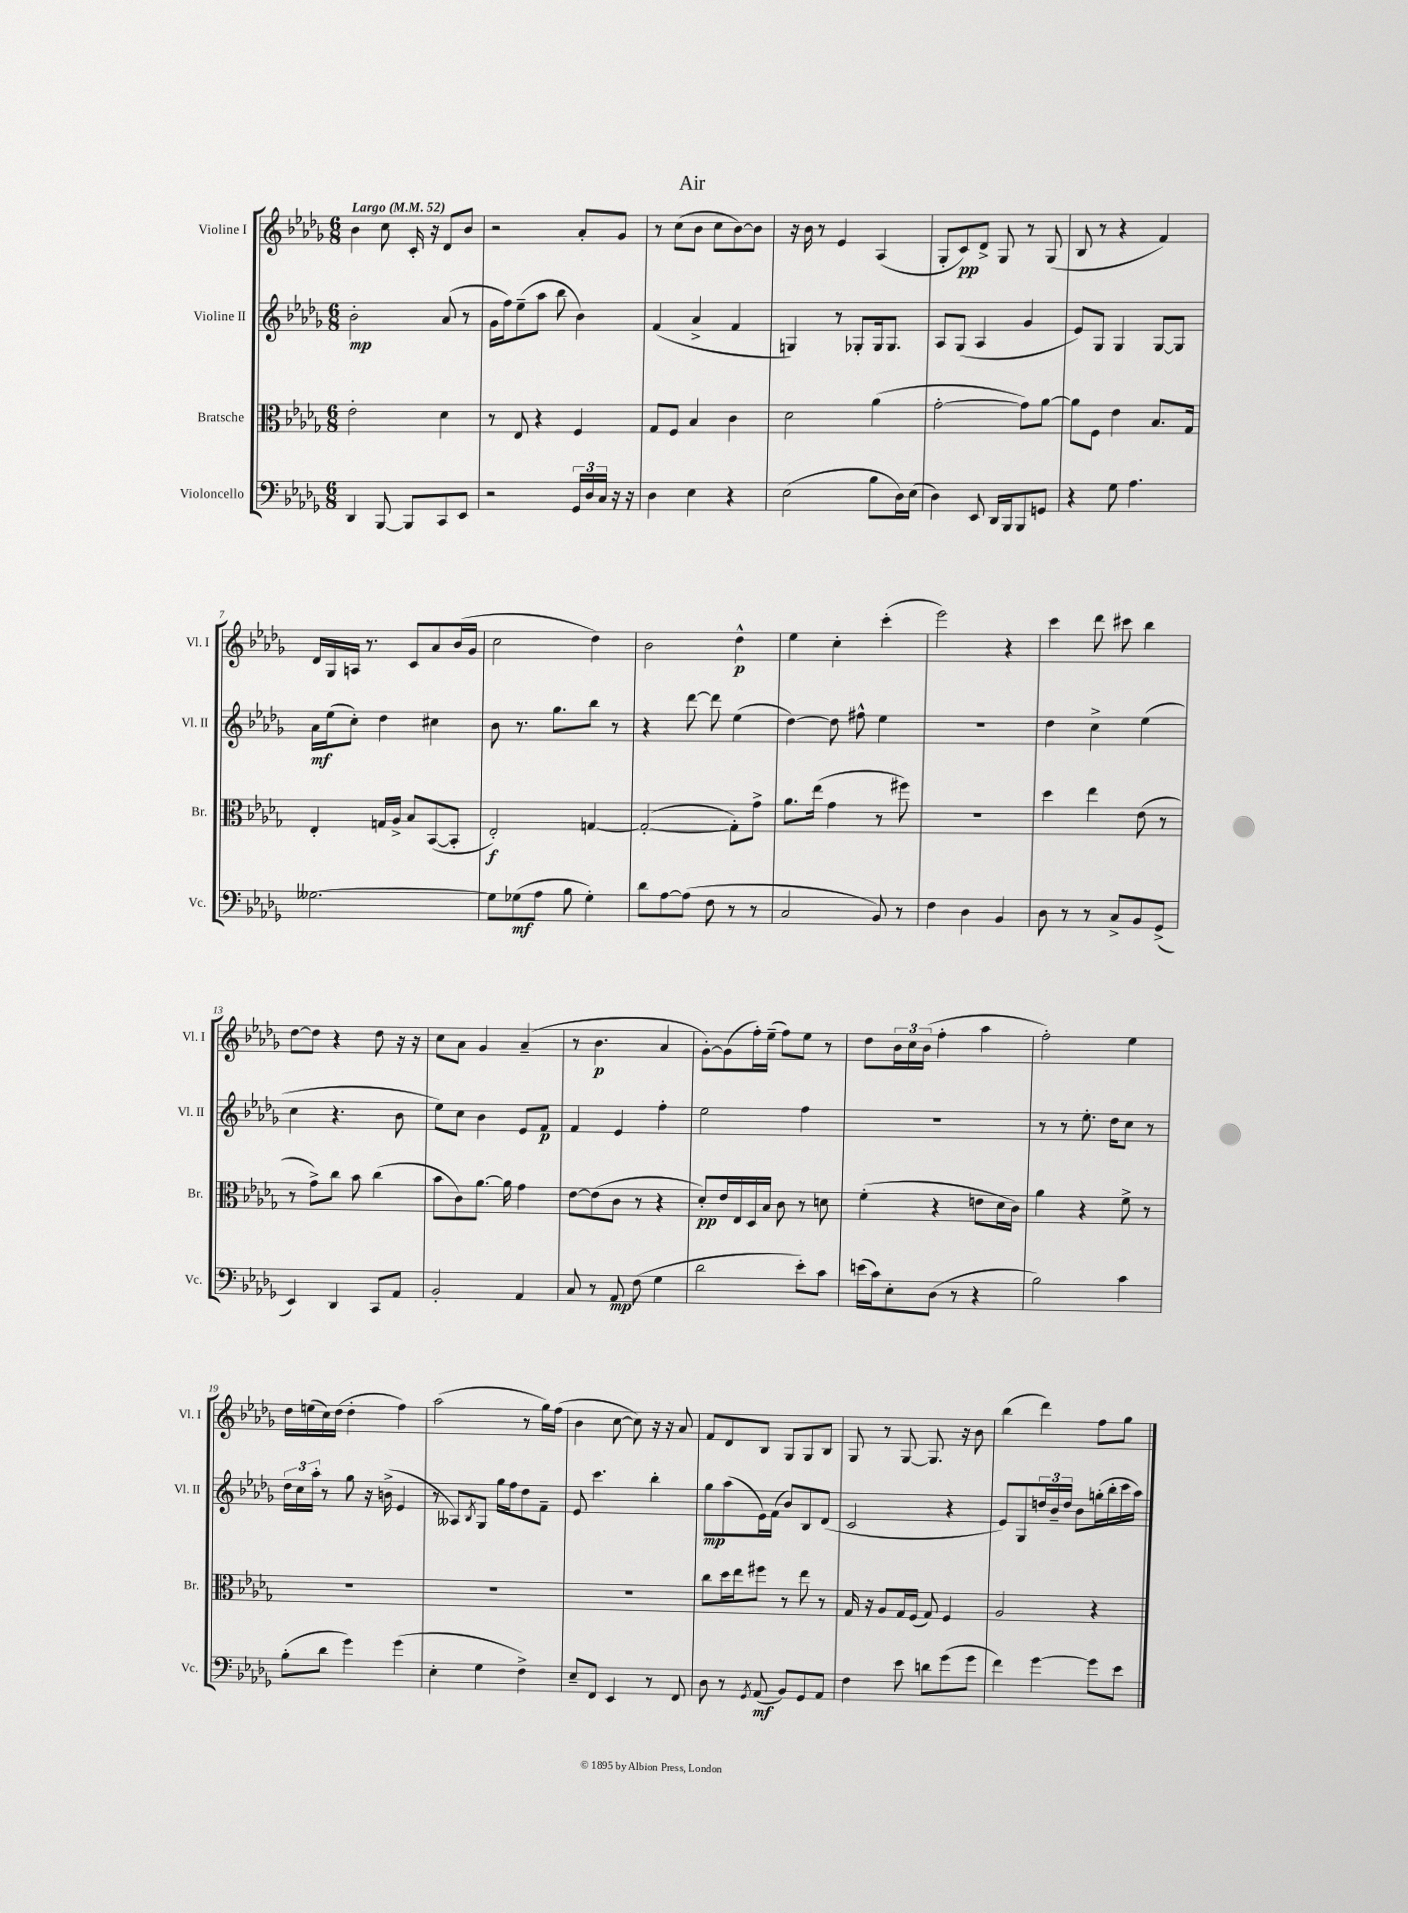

**kern	**kern	**kern	**kern
*staff4	*staff3	*staff2	*staff1
*clefF4	*clefC3	*clefG2	*clefG2
*k[b-e-a-d-g-]	*k[b-e-a-d-g-]	*k[b-e-a-d-g-]	*k[b-e-a-d-g-]
*M6/8	*M6/8	*M6/8	*M6/8
*MM52	*MM52	*MM52	*MM52
4DD-/	2e-'\	2b-'\	4b-\
[8BBB-/	.	.	8cc\
8BBB-/]L	.	.	16c'/
.	.	.	16r
8CC/	4d-\	(8a-/	8d-/L
8EE-/J	.	8r	8b-/J
=	=	=	=
2r	8r	16g-\LL	2r
.	.	16ff\J)	.
.	8E-/	(8ee-~\	.
.	4r	8aa-\J	.
.	.	8bb-\	.
24GG-/LL	4F/	4b-\)	8a-'/L
24D-/	.	.	.
24C/JJ	.	.	.
16r	.	.	8g-/J
16r	.	.	.
=	=	=	=
4D-\	8G-/L	(4f/	8r
.	8F/J	.	(8cc\L
4E-\	4B-/	4a-^/	8b-\J
.	.	.	8cc\L
4r	4c\	4f/	[8b-\)
.	.	.	8b-\]J
=	=	=	=
(2E-\	2d-\	4G/)	16r
.	.	.	16b-\
.	.	.	8r
.	.	8r	4e-/
.	.	8G-'/L	.
8B-\L	(4a-\	16G-/k	(4A-/
.	.	8.G-/J	.
16D-\L)	.	.	.
(16E-\JJ	.	.	.
=	=	=	=
4D-\)	[2g-'\	8A-/L	8G-'/L
.	.	(8G-/J	8c/)
8EE-/	.	4A-/	8d-^/J
16DD-/LL	.	.	8G-/
16BBB-/J	.	.	.
8BBB-/	8g-\]L)	4g-/	8r
8GG/J	[8a-\J	.	(8G-/
=	=	=	=
4r	8a-\]L	8e-/L)	8B-/
.	8F\J	8G-/J	8r
8G-\	4e-\	4G-/	4r
4.A-\	.	.	.
.	8.B-/L	[8G-/L	4f/)
.	.	8G-/]J	.
.	16G-/Jk	.	.
=	=	=	=
[2.G--\	4E-'/	16a-\LL	16d-/LL
.	.	(16ee-\J	16G-/
.	.	8cc'\J)	16A/JJ
.	.	.	8.r
.	16G/LL	4dd-\	.
.	16A-^/JJ	.	.
.	8B-/L	.	8c/L
.	([8BB-/	4cc#\	8a-/
.	8BB-'/]J	.	(16b-/L
.	.	.	16g-/JJ
=	=	=	=
8G--\]L	2E-'/)	8b-\	2cc\
(8G-\	.	8.r	.
8A-\J	.	.	.
.	.	8.gg-\L	.
8B-\	.	.	.
4G-'\)	[4G/	8bb-\J	4dd-\)
.	.	8r	.
=	=	=	=
8d-\L	(2G'/_	4r	2b-\
[8A-\	.	.	.
(8A-\]J	.	[8ddd-\	.
8F\	.	8ddd-\]	.
8r	8G'\]L)	(4ee-\	4dd-^^\
8r	8g-^\J	.	.
=	=	=	=
2C/	8.a-\L	[4dd-\)	4ee-\
.	(16ee-\Jk	.	.
.	4g-\	8dd-\]	4cc'\
.	.	8ff#^^\	.
8BB-/)	8r	4ee-\	(4ccc'\
8r	8ff#\)	.	.
=	=	=	=
4F\	2.r	2.r	2eee-\)
4D-\	.	.	.
4BB-/	.	.	4r
=	=	=	=
8D-\	4dd-\	4dd-\	4ccc\
8r	.	.	.
8r	4ee-\	4cc^\	8ddd-\
8C^/L	.	.	8ccc#\
8BB-/	(8e-\	(4ee-\	4bb-\
(8GG-^/J	8r	.	.
=	=	=	=
4EE-/)	8r	4cc\	[8dd-\L
.	8g-^\L)	.	8dd-\]J
4DD-/	8cc\J	4.r	4r
.	8b-\	.	.
8CC/L	(4cc\	.	8dd-\
8AA-/J	.	8b-\	16r
.	.	.	16r
=	=	=	=
2BB-'/	8b-\L	8ee-\L)	8cc\L
.	8c\)	8cc\J	8a-\J
.	[8.a-\J	4b-\	4g-/
.	16a-\]	.	.
4AA-/	4g-\	8e-/L	(4a-~/
.	.	8f/J	.
=	=	=	=
8C/	[8e-\L	4f/	8r
8r	(8e-\]	.	4.b-\
8AA-/	8c\J	4e-/	.
(8F\	8r	.	.
4G-\	4r	4ff'\	4a-/
=	=	=	=
2d-\	8d-'/L)	2ee-\	[8g-'\L)
.	16e-/L	.	(8g-\]
.	16E-/	.	.
.	16D-/	.	16ff'\L)
.	16B-/JJ	.	(16ee-~\JJ
.	8c\	.	8ff\L)
8e-'\L)	8r	4ff\	8ee-\J
8c\J	8d\	.	8r
=	=	=	=
(16e\LL	(4f'\	2.r	8dd-\L
16c\J)	.	.	.
8E-'\	.	.	24b-\L
.	.	.	24cc\
.	.	.	(24b-\JJ
(8D-\J	4r	.	4ff'\
8r	.	.	.
4r	8e\L	.	4aa-\
.	16d-\L	.	.
.	16c\JJ)	.	.
=	=	=	=
2B-\)	4a-\	8r	2ff'\)
.	.	8r	.
.	4r	8.ee-'\	.
.	.	16dd-\LK	.
4c\	8f^\	8cc\J	4ee-\
.	8r	8r	.
=	=	=	=
(8B-'\L	2.r	24dd-\LL	16dd-\LL
.	.	24cc\	.
.	.	.	(16ee\
.	.	24aa-'\JJ	.
8d-\J	.	8r	16cc\)
.	.	.	(16dd-\JJ
4g-\)	.	8gg-\	4dd-'\
.	.	16r	.
.	.	(16b^\	.
(4g-\	.	4e-/	4ff\)
=	=	=	=
4E-'\	2.r	8r	(2aa-\
.	.	8A--/L)	.
.	.	8qB-/	.
4G-\	.	8G-/J	.
.	.	16gg-\LL	.
.	.	16ff\J	.
4F^\)	.	8dd-\	8r
.	.	8f~\J	16gg-\LL)
.	.	.	(16ff\JJ
=	=	=	=
8E-~/L	2.r	8e-/	4b-\
8FF/J	.	4.ccc\	.
4EE-/	.	.	[8cc\
.	.	.	8cc\])
8r	.	4bb-'\	16r
.	.	.	16r
8FF/	.	.	8a-/
=	=	=	=
8D-\	8cc\L	8gg-\L	8f/L
8r	16dd-\L	(8aa-\	8d-/
.	16ee-\J	.	.
8qGG-/	.	.	.
(8AA-/	8ff#\J	16e-\L)	8B-/J
.	.	(16f\JJ	.
8BB-/L)	8r	8b-/L)	8G-/L
8GG-/	8ee-\	8B-/	8G-/
8AA-/J	8r	(8d-/J	8B-/J
=	=	=	=
4F\	16G-/	2c/	8G-/
.	16r	.	.
.	8A-/L	.	8r
8e-\	16G-/L	.	[8G-/
.	(16F/JJ	.	.
8d\L	8G-/)	.	8.G-/]
(8g-\	4F/	4r	.
.	.	.	16r
8g-\J	.	.	8b-\
=	=	=	=
4f\)	2A-/	8e-/L)	(4bb-\
.	.	8G-/	.
[4g-\	.	24dd/L	4ddd-\)
.	.	24b-~/	.
.	.	24dd/JJ	.
.	.	8b-\L	.
8g-\]L	4r	(16gg'\L	8ff\L
.	.	16bb-'\	.
8e-\J	.	16ccc\	8gg-\J
.	.	16aa-\JJ)	.
==	==	==	==
*-	*-	*-	*-
